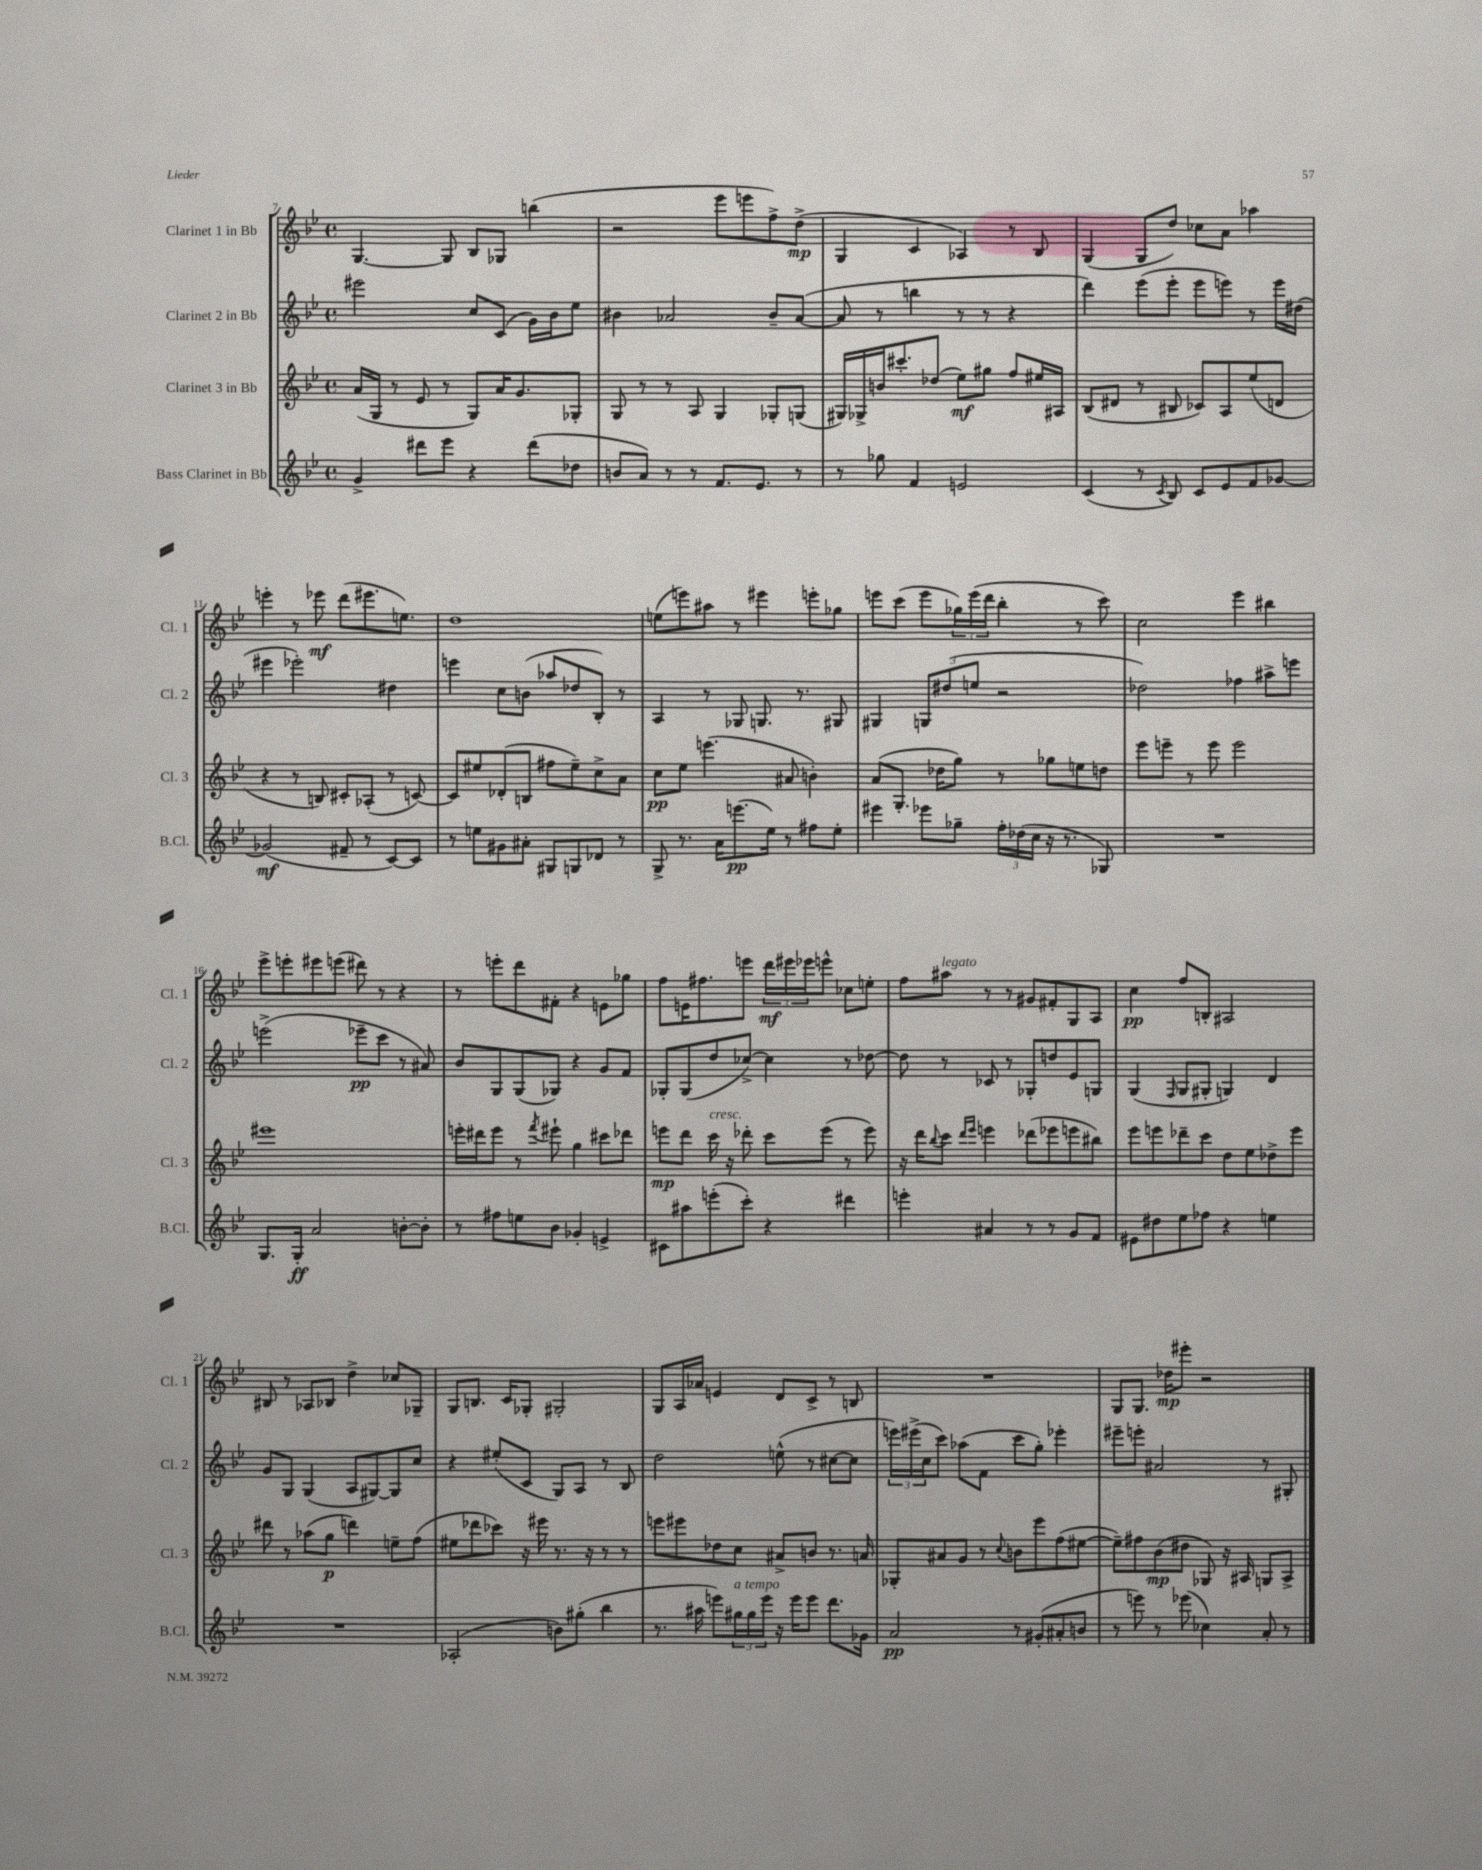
<<
\new StaffGroup <<
\new Staff = "s0" \with { instrumentName = "Clarinet 1 in Bb" shortInstrumentName = "Cl. 1" } {
    \clef treble \key bes \major \defaultTimeSignature \time 4/4
    g4.~ g8 bes8 ges8 b''4( |
    r2 ees'''8 e'''8 f''8->) d''8->\mp( |
    g4 c'4 aes4) r8 bes8 |
    g4( g8 d''8) ces''8 a'8 aes''4 |
    e'''4-. r8 ees'''8\mf d'''8( eis'''8. e''8.) |
    d''1 |
    e''8( e'''8) ais''8 r8 eis'''4 e'''8-. ges''8 |
    e'''8 c'''8( e'''8 \tuplet 3/2 { ges''16) e'''16( d'''16 } bes''4-. r8 c'''8) |
    c''2 ees'''4 bis''4 |
    ees'''8-> e'''8-. eis'''8 e'''8( dis'''8) r8 r4 |
    r8 e'''8-. d'''8 fis'8-. r4 e'8 ges''8 |
    f''8 e'16 fis''8. e'''8 \tuplet 3/2 { d'''16\mf eis'''16 ees'''16 } e'''8-^ ces''8 e''8-. |
    f''8 ais''8^\markup { \italic "legato" } r8 r8 gis'8 fis'8-. g8 a8 |
    c''4\pp f''8 b8-. ais2 |
    bis8 r8 aes8 bes8 d''4-> ces''8 ges8-- |
    g8 b8. c'16 ges8-. gis2-. |
    g8 a16 aes'16 e'4 d'8 c'8-> r8 b8 |
    R1 |
    g8 g8. des''16\mp eis'''8-. r2 \bar "|." |
}
\new Staff = "s1" \with { instrumentName = "Clarinet 2 in Bb" shortInstrumentName = "Cl. 2" } {
    \clef treble \key bes \major \defaultTimeSignature \time 4/4
    eis'''2 c''8 c'8( g'16) bes'16 ees''8 |
    bis'4 aes'2 bis'8-- aes'8~( |
    aes'8 r8 b''4 r8 r8 r4 |
    d'''4) ees'''8( ees'''8-. ees'''8 e'''8) r8 e'''16 dis''16( |
    eis'''4 ees'''2-.) dis''4 |
    e'''4 c''8 b'8( aes''8 des''8 bes8-.) r8 |
    a4 r8 ges8 g8. r8. gis8 |
    gis4 \tuplet 3/2 { g8 dis''8( e''8 } r2 |
    des''2) fes''4 ais''8-> e'''8 |
    e'''2->( ees'''8--\pp c'''8 r8 ais'8) |
    bes'8 g8 g8( ges8) r4 g'8 f'8 |
    ges8-. ges8( d''8 ces''8~->) ces''4 r8 des''8~ |
    des''8 r8 ces'8 r8 ges8-. d''8 ees'8 g8 |
    g4( \grace { f16 } g8 gis8-. g4) d'4 |
    g'8 g8 g4( a8 gis8~) gis8 c''8 |
    r4 eis''8-.( c'8 g8) a8 r8 bes8 |
    d''2 e''8-^( r8 cis''8~ cis''8 |
    \tuplet 3/2 { e'''16) eis'''16->( c''16 } c'''8) aes''8( f'8 c'''8 g''8-.) ees'''4-. |
    eis'''8-- e'''8-. ais'2 r8 gis8-. \bar "|." |
}
\new Staff = "s2" \with { instrumentName = "Clarinet 3 in Bb" shortInstrumentName = "Cl. 3" } {
    \clef treble \key bes \major \defaultTimeSignature \time 4/4
    a'16( g16 r8 ees'8 r8 g8) a'16 g'8. ges8-. |
    g8 r8 r8 a8 g4 ges8-. g8( |
    gis16) ges16-> b'16 cis'''8.-. des''8( ees''8\mf) gis''8 f''8 eis''16 ais16 |
    bes8( dis'8 r8 bis8 ces'8) a8 ees''8( d'8 |
    r4 r8 b8) cis'8-. aes8-.( r8 c'8~) |
    c'8 eis''8 des'8-.( b8 fis''8 eis''8--) c''8-> a'8 |
    c''8\pp ees''8 e'''4.( ais'8 b'4-.) |
    a'8( g8.-. des''16 g''8) r8 ges''8 e''8 d''8 |
    ees'''8 e'''8-- r8 e'''8 e'''2 |
    eis'''1 |
    e'''16-. dis'''16 e'''8 r8 \acciaccatura { f'''8 } eis'''8-! g''4 cis'''8 des'''8 |
    e'''8\mp d'''8 c'''16^\markup { \italic "cresc." } r16 des'''8-. c'''8 e'''8( r8 e'''8) |
    r16 d'''16 \appoggiatura { bes''8 } c'''8 \grace { d'''16 ees'''16 } e'''4 des'''8( ees'''8 e'''8 bis''8) |
    ees'''8 e'''8 des'''8-- c'''8 d''8 ees''8 des''8-> e'''8 |
    dis'''8 r8 aes''8( g''8\p d'''4) e''8-- f''8( |
    eis''8 des'''8 ces'''8) r16 eis'''16 r8. r16 r8 r8 |
    e'''8 eis'''8 des''8 c''8 ais'8-> b'8 r8. a'16 |
    ges8-. ais'8 g'8 r8 \appoggiatura { c''8 } b'8 ees'''8 f''8( eis''8~ |
    eis''8--) fis''8 bes'8\mp( dis''8 ges8) r16 ais16 g8 ais8-> \bar "|." |
}
\new Staff = "s3" \with { instrumentName = "Bass Clarinet in Bb" shortInstrumentName = "B.Cl." } {
    \clef treble \key bes \major \defaultTimeSignature \time 4/4
    g'4-> dis'''8 ees'''8 r4 dis'''8( des''8 |
    b'8 a'8) r8 r8 f'8. ees'8. r8 |
    r8 ges''8 f'4 e'2 |
    c'4( r8 \acciaccatura { c'8 } bes8) c'8 ees'8 f'8 ges'8~ |
    ges'2\mf( fis'8-- r8 c'8~) c'8 |
    r8 e''8 gis'8 ais'8-. gis8 g8 des'8 r8 |
    g8-> r8. a'16 e'''8.\pp( ees''16) r8 fis''8 ees''8-. |
    eis'''4 ees'''8 ges''8-- \tuplet 3/2 { f''16-. des''16( c''16 } r16 r8. ges8) |
    R1 |
    g8. g16-.\ff a'2 b'8~-. b'8-. |
    r8 fis''8 e''8 bes'8 ges'4-. e'4-> |
    cis'8 ais''8 e'''8-.( c'''8-.) r4 dis'''4 |
    e'''4-. ais'4 r8 r8 g'8 f'8 |
    eis'8 dis''8 ees''8 fes''8 r4 e''4 |
    R1 |
    aes2-.( b'8) gis''8-.( bes''4 |
    r8. ais''16 e'''8) \tuplet 3/2 { gis''16^\markup { \italic "a tempo" } gis''16 e'''16 } r16 e'''16 e'''8 d'''8. ges'16 |
    a'2\pp r8 gis'8-.( ais'8-. b'8 |
    r8 e'''8) r8 ees'''8( ces''4) a'8-. r8 \bar "|." |
}
>>
>>
\layout { \context { \Score currentBarNumber = #7 } }
